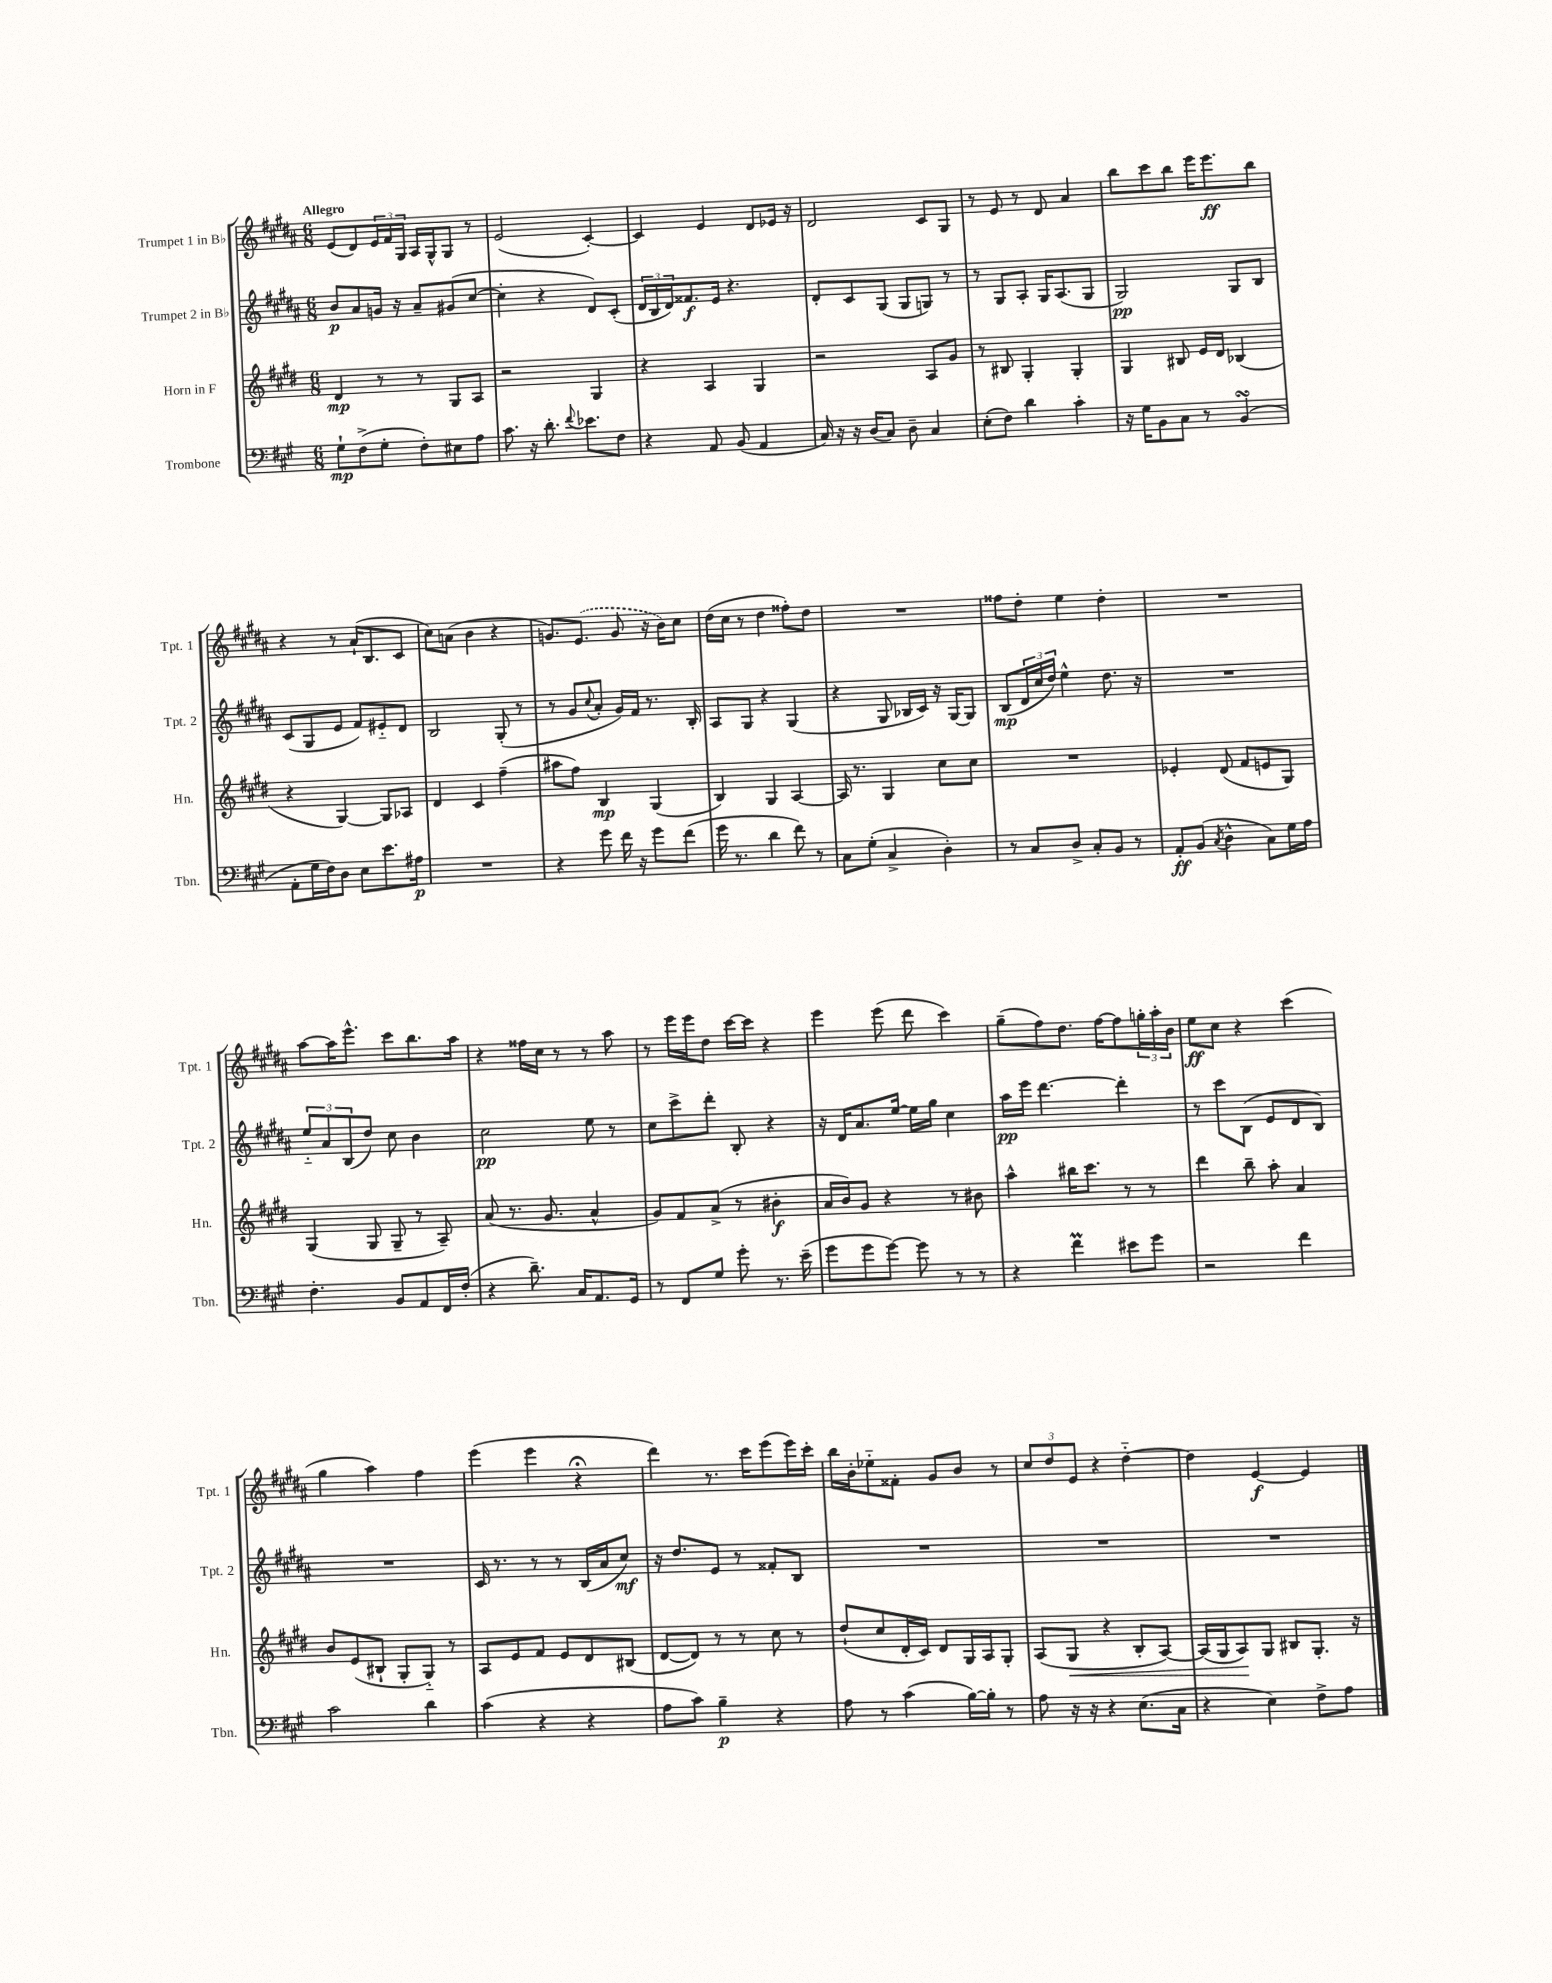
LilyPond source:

<<
\new StaffGroup <<
\new Staff = "s0" \with { instrumentName = "Trumpet 1 in Bb" shortInstrumentName = "Tpt. 1" } {
    \clef treble \key b \major \numericTimeSignature \time 6/8 \tempo "Allegro"
    e'8( dis'8) \tuplet 3/2 { e'16 fis'16 gis16 } ais16 gis16-^ gis8 r8 |
    e'2( cis'4~-.) |
    cis'4 e'4 dis'8 ees'16 r16 |
    dis'2 cis'8 gis8 |
    r8 e'8 r8 dis'8 ais'4 |
    b''8 cis'''8 b''8 e'''16 e'''8.\ff b''8 |
    r4 r8 ais'16-!( b8. cis'8 |
    cis''8) a'8( b'4 r4 |
    g'8.) \once \slurDashed e'8.( g'8 r16 b'16) cis''8 |
    dis''16( cis''16 r8 dis''4 fisis''8-.) dis''8 |
    R2. |
    fisis''8 dis''8-. e''4 dis''4-. |
    R2. |
    ais''8~ ais''16 e'''8.-^ cis'''8 b''8. ais''16 |
    r4 fisis''16 cis''16 r8 r8 ais''8 |
    r8 e'''16 e'''16 dis''8 cis'''16~ cis'''16 r4 |
    e'''4 e'''8( dis'''8 cis'''4) |
    gis''8--( fis''8) dis''8. fis''16~ fis''8 \tuplet 3/2 { g''16-. ais''16-. b'16 } |
    e''8\ff cis''8 r4 cis'''4( |
    gis''4 ais''4) fis''4 |
    e'''4( e'''4 r4\fermata |
    dis'''4) r8. cis'''16 e'''8( e'''16) cis'''16-. |
    b''16 b'16-. ees''8-_ fisis'8-. gis'8 b'8 r8 |
    \tuplet 3/2 { cis''8 dis''8 e'8 } r4 dis''4~-_ |
    dis''4 e'4~\f e'4 \bar "|." |
}
\new Staff = "s1" \with { instrumentName = "Trumpet 2 in Bb" shortInstrumentName = "Tpt. 2" } {
    \clef treble \key b \major \numericTimeSignature \time 6/8
    b'8\p ais'8 g'16 r16 ais'8-- gis'8( cis''8~ |
    cis''4-. r4 dis'8) cis'8-.( |
    \tuplet 3/2 { dis'16 b16 dis'16) } fisis'8.\f e'16 r4. |
    dis'8-. cis'8 gis8( gis8 g8) r8 |
    r8 gis8 ais8-. gis16 ais8.( gis8 |
    gis2\pp) gis8 b8 |
    cis'8( gis8 e'8 fis'8) eis'8-_ dis'8 |
    b2 gis8-.( r8 |
    r8 gis'8 \appoggiatura { cis''8 } ais'8-. gis'16) fis'16 r8. b16-. |
    ais8 gis8 r4 gis4( |
    r4 gis8 bes16 cis'16) r16 gis16~ gis8 |
    b8\mp( \tuplet 3/2 { dis'16 cis''16 dis''16) } e''4-^ dis''8. r16 |
    R2. |
    \tuplet 3/2 { e''8-_ ais'8 b8( } dis''8) cis''8 b'4 |
    cis''2\pp e''8 r8 |
    cis''8 cis'''8-> dis'''8-. b8-. r4 |
    r16 dis'16 ais'8. e''16~ e''16 gis''16 cis''4 |
    ais''16\pp e'''16 dis'''4.~ dis'''4-. |
    r8 cis'''8 b8( e'8 dis'8 b8) |
    R2. |
    cis'16 r8. r8 r8 b16( ais'16 cis''8\mf) |
    r16 dis''8. e'8 r8 fisis'8-. b8 |
    R2. |
    R2. |
    R2. \bar "|." |
}
\new Staff = "s2" \with { instrumentName = "Horn in F" shortInstrumentName = "Hn." } {
    \clef treble \key e \major \numericTimeSignature \time 6/8
    dis'4\mp r8 r8 gis8 a8 |
    r2 gis4 |
    r4 a4 gis4 |
    r2 a8 gis'8 |
    r8 bis8 gis4-. gis4-. |
    gis4 bis8 e'16 dis'16 bes4( |
    r4 gis4~) gis8 aes8 |
    dis'4 cis'4 fis''4--( |
    ais''8 fis''8) b4\mp gis4( |
    b4) gis4 a4~ |
    a16 r8. gis4 cis''8 cis''8 |
    R2. |
    ees'4-. dis'8( fis'8 e'8 gis8) |
    gis4( gis8 gis8-- r8 a8--) |
    a'8( r8. gis'8. a'4-^ |
    gis'8) fis'8 a'8->( r8 bis'4-.\f |
    a'16 b'16) gis'8 r4 r8 bis'8 |
    a''4-^ bis''16 cis'''8. r8 r8 |
    dis'''4 b''8-- a''8-. a'4 |
    b'8 e'8( bis8-! gis8-. gis8-_) r8 |
    a8 e'8 fis'8 e'8 dis'8 bis8( |
    dis'8~ dis'8) r8 r8 cis''8 r8 |
    dis''8-!( cis''8 dis'16-. cis'16) dis'8 gis16 a16 gis8-. |
    a8( gis8\< r4 b8-. a8~) |
    a16( gis16 a8\!) gis8 bis8 gis8.-. r16 \bar "|." |
}
\new Staff = "s3" \with { instrumentName = "Trombone" shortInstrumentName = "Tbn." } {
    \clef bass \key a \major \numericTimeSignature \time 6/8
    gis8-!\mp fis8->( gis8-. fis8-.) eis8 a8 |
    cis'8. r16 d'8.-. \appoggiatura { fis'8 } ees'8. fis8 |
    r4 a,8 b,8( a,4 |
    cis16) r16 r16 d16( cis8) d8-- cis4 |
    e8-.( fis8) d'4 cis'4-. |
    r16 gis16 b,8 cis8 r8 b,4\turn( |
    a,8-. gis16 fis16) d8 e8 e'8. ais16\p |
    R2. |
    r4 gis'8 fis'16 r16 gis'8 fis'8( |
    gis'16 r8. d'4 fis'8) r8 |
    cis8 gis8-.( cis4-> d4-.) |
    r8 cis8 d8-> cis8-. b,8 r8 |
    a,8-.\ff b,8( \acciaccatura { cis8 } d4-^ cis8) gis16 a16 |
    fis4.-. b,8 a,8 fis,16 fis16-.( |
    r4 d'8.--) cis16 a,8. gis,16 |
    r8 fis,8 gis8 gis'8-. r8. e'16--( |
    gis'8 gis'8 gis'8~) gis'8 r8 r8 |
    r4 fis'4\prall eis'8 gis'8 |
    r2 fis'4 |
    cis'2 d'4 |
    cis'4( r4 r4 |
    a8 cis'8) b4--\p r4 |
    a8 r8 cis'4( b16~) b16-. r8 |
    a8 r16 r16 r4 e8.( cis16 |
    r4 e4) fis8-> a8 \bar "|." |
}
>>
>>
\layout { \context { \Score \remove "Bar_number_engraver" } }
